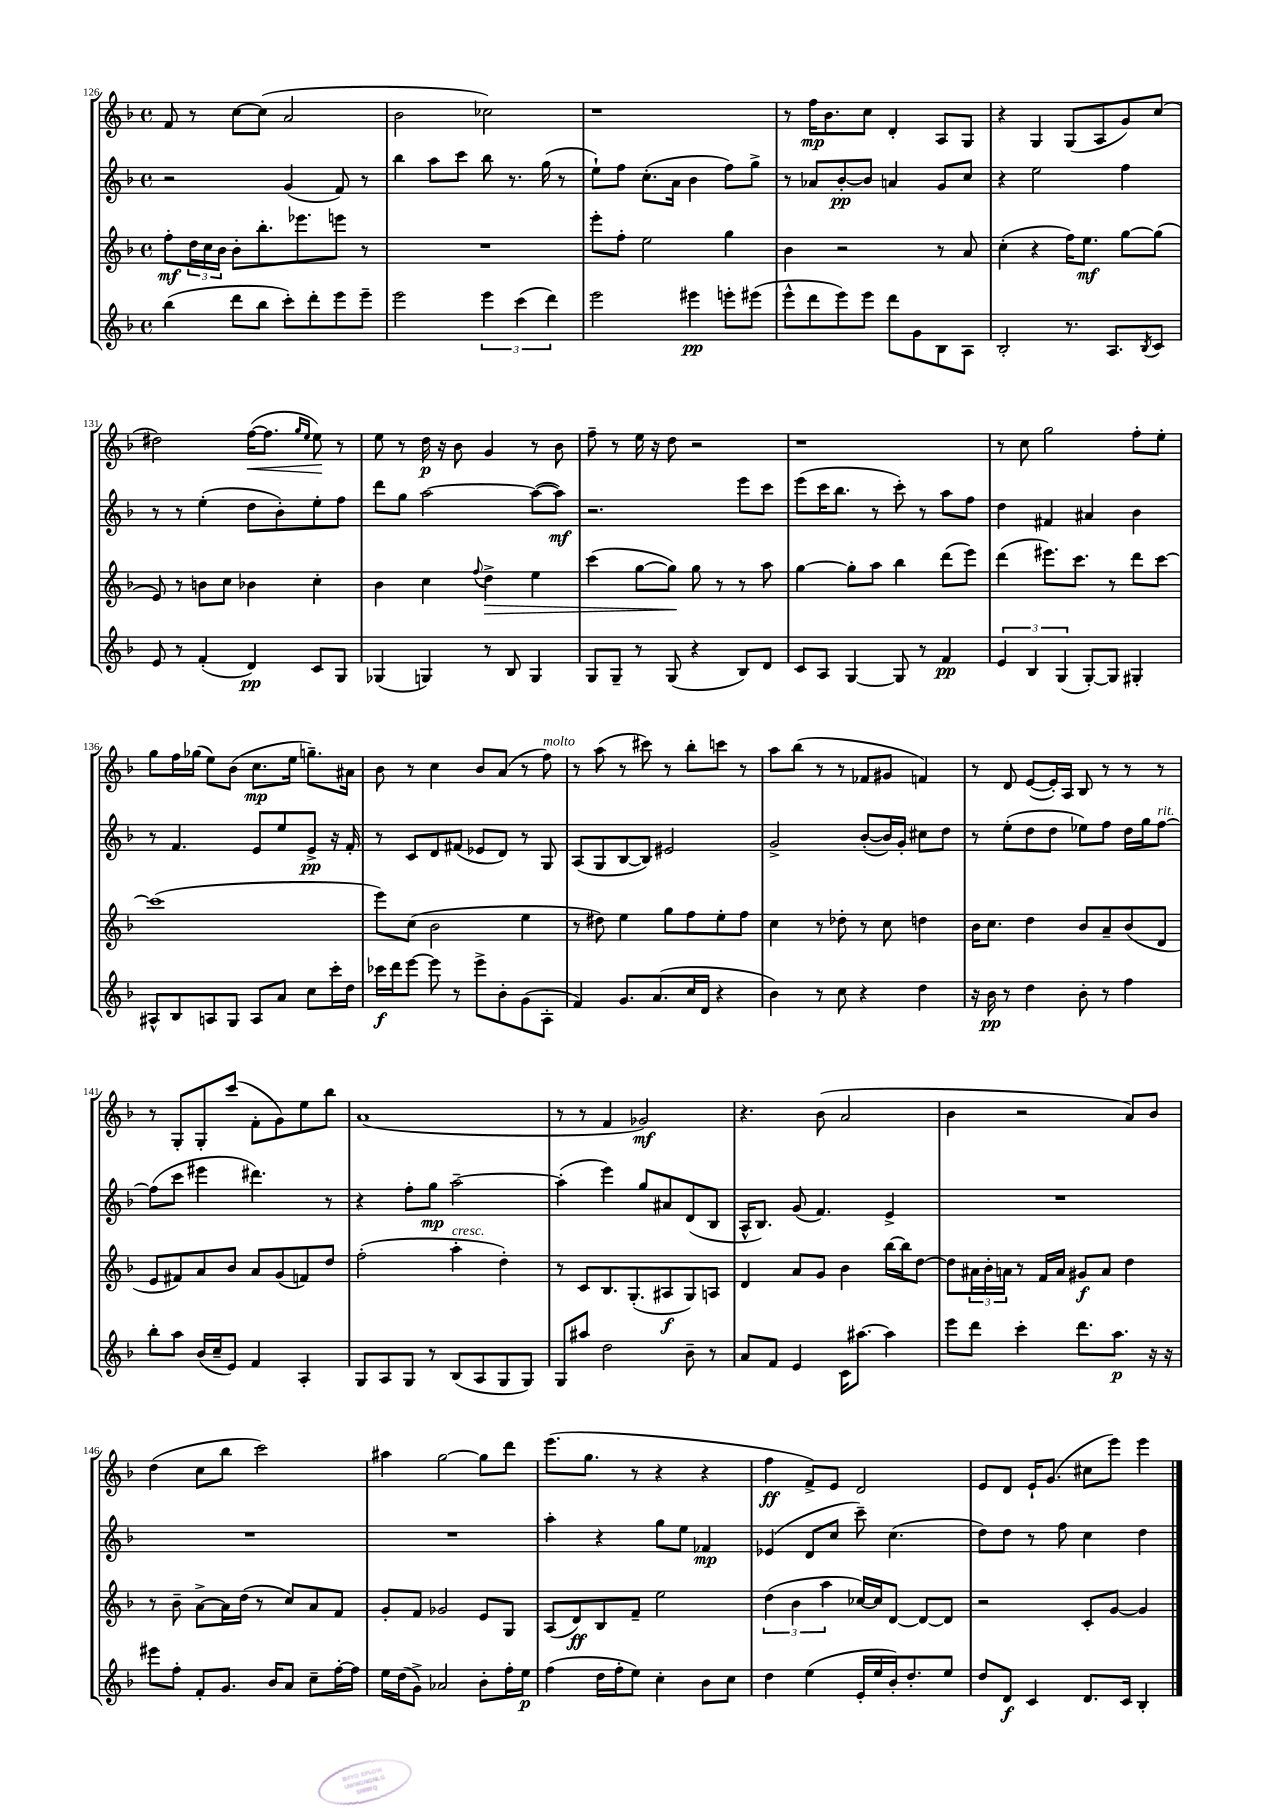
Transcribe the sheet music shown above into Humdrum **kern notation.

**kern	**kern	**kern	**kern
*staff4	*staff3	*staff2	*staff1
*clefG2	*clefG2	*clefG2	*clefG2
*k[b-]	*k[b-]	*k[b-]	*k[b-]
*M4/4	*M4/4	*M4/4	*M4/4
*met(c)	*met(c)	*met(c)	*met(c)
(4bb-	8ff'	2r	8f
.	24dd	.	8r
.	24cc	.	.
.	24b-	.	.
8ddd	8b-'	.	[8cc
8bb-	8.bb-'	.	(8cc]
8ccc')	.	(4g	2a
.	8.eee-	.	.
8ddd'	.	.	.
8eee	8eee	8f)	.
8eee~	8r	8r	.
=	=	=	=
2eee	1r	4bb-	2b-
.	.	8aa	.
.	.	8ccc	.
6eee	.	8bb-	2cc-)
.	.	8.r	.
(6ccc	.	.	.
.	.	(16gg	.
6ddd)	.	.	.
.	.	8r	.
=	=	=	=
2eee	8eee'	8ee`)	1r
.	8ff'	8ff	.
.	2ee	(8.cc'	.
.	.	16a	.
4eee#	.	4b-	.
8eee'	4gg	8ff)	.
(8eee#	.	8gg^	.
=	=	=	=
8eee^^	4b-	8r	8r
8ddd	.	8a-	16ff
.	.	.	8.b-
8eee)	2r	[8b-'	.
8eee	.	8b-]	8cc
8ddd	.	4a	4d'
8g	.	.	.
8B-	8r	8g	8A
8A	8a	8cc	8G
=	=	=	=
2B-'	(4cc'	4r	4r
.	4r	2ee	4G
8.r	16ff)	.	(8G
.	8.ee	.	.
.	.	.	8A
8.A	.	.	.
.	[8gg	4ff	8g)
8qB-	.	.	.
8c	(8gg]	.	(8cc
=	=	=	=
8e	8e)	8r	2dd#)
8r	8r	8r	.
(4f'	8b	(4ee'	.
.	8cc	.	.
4d)	4b-	8dd	([16ff
.	.	.	8.ff]
.	.	8b-')	.
.	.	.	16qqgg
.	.	.	16qqee
8c	4cc'	8ee'	8ee)
8G	.	8ff	8r
=	=	=	=
(4G-	4b-	8ddd	8ee
.	.	8gg	8r
4G)	4cc	[2aa	16dd
.	.	.	16r
.	.	.	8b-
.	8qqff	.	.
8r	4dd^	.	4g
8B-	.	.	.
4G	4ee	(8aa_	8r
.	.	8aa])	8b-
=	=	=	=
8G	(4ccc	2.r	8ff~
8G~	.	.	8r
8r	[8gg	.	16ee
.	.	.	16r
(8G	8gg])	.	8dd
4r	8gg	.	2r
.	8r	.	.
8B-)	8r	8eee	.
8d	8aa	8ccc	.
=	=	=	=
8c	[4gg	(8eee	1r
8A	.	16ccc	.
.	.	8.bb-	.
[4G	8gg']	.	.
.	8aa	8r	.
8G]	4bb-	8ccc')	.
8r	.	8r	.
4f	(8ddd	8aa	.
.	8eee)	8ff	.
=	=	=	=
6e	(4ddd	4dd	8r
.	.	.	8cc
6B-	.	.	.
.	8.eee#)	4f#	2gg
(6G	.	.	.
.	8.ccc	.	.
[8G')	.	4a#	.
8G]	8r	.	.
4G#'	8ddd	4b-	8ff'
.	[8ccc	.	8ee'
=	=	=	=
8A#^^	(1ccc]	8r	8gg
8B-	.	4.f	16ff
.	.	.	(16gg-
8A	.	.	8ee)
8G	.	.	(8b-
8A	.	8e	8.cc
8a	.	8ee	.
.	.	.	16ee
8cc	.	8e^	8.gg~)
16ccc'	.	16r	.
16dd	.	16f'	16a#
=	=	=	=
16ccc-	8eee)	8r	8b-
16ddd	.	.	.
[8eee	(8cc	8c	8r
8eee]	2b-	8d	4cc
8r	.	(8f#	.
8eee^	.	8e-	8b-
8b-'	.	8d)	(8a
(8g	4ee	8r	8r
8A'	.	8G	8ff)
=	=	=	=
4f)	8r	(8A	8r
.	8dd#)	8G	(8aa
8.g	4ee	[8B-	8r
.	.	8B-])	8ccc#)
(8.a	.	.	.
.	8gg	2e#	8r
16cc	8ff	.	8bb-'
16d	.	.	.
4r	8ee'	.	8ccc
.	8ff	.	8r
=	=	=	=
4b-)	4cc	2g^	8aa
.	.	.	(8bb-
8r	8r	.	8r
8cc	8dd-'	.	8r
4r	8r	([8b-'	8f-
.	8cc	16b-])	8g#
.	.	16g'	.
4dd	4dd	8cc#	4f)
.	.	8dd	.
=	=	=	=
16r	16b-	8r	8r
16b-	8.cc	.	.
8r	.	(8ee'	8d
4dd	4dd	8dd	([8e
.	.	8dd	16e'])
.	.	.	16A
8b-'	8b-	8ee-)	8B-
8r	8a~	8ff	8r
4ff	(8b-	16dd	8r
.	.	16gg	.
.	8d	[8ff	8r
=	=	=	=
8bb-'	8e	(8ff]	8r
8aa	8f#)	8ccc	8G'
(16b-	8a	4eee#	8G'
16cc~	.	.	.
8e)	8b-	.	(8ccc
4f	8a	4.ddd#)	8f'
.	(8g	.	8g)
4A'	8f)	.	8ee
.	8dd	8r	8bb-
=	=	=	=
8G	(2ff'	4r	(1a
8A	.	.	.
8G	.	8ff'	.
8r	.	8gg	.
(8B-	4aa'	[2aa~	.
8A	.	.	.
8G	4dd')	.	.
8G)	.	.	.
=	=	=	=
8G	8r	(4aa']	8r
8aa#	8c	.	8r
2dd	8.B-	4eee)	4f
.	(8.G'	.	.
.	.	8gg	2g-)
.	8A#	8a#	.
8b-~	8G)	(8d	.
8r	8A	8B-	.
=	=	=	=
8a	4d	16A^^	4.r
.	.	8.B-)	.
8f	.	.	.
4e	8a	(8g	.
.	8g	4.f)	(8b-
16c	4b-	.	2a
[8.aa#	.	.	.
4aa#]	[16bb-	4e^	.
.	16bb-]	.	.
.	[8dd	.	.
=	=	=	=
8eee	8dd]	1r	4b-
8ddd	24a#	.	.
.	24b-'	.	.
.	24a	.	.
4ccc'	8r	.	2r
.	16f	.	.
.	16a	.	.
8.ddd	8g#	.	.
.	8a	.	.
8.aa	.	.	.
.	4dd	.	8a)
16r	.	.	8b-
16r	.	.	.
=	=	=	=
8eee#	8r	1r	(4dd
8ff'	8b-~	.	.
8f'	[8a^	.	8cc
8.g	16a]	.	8bb-
.	(16dd	.	.
.	8r	.	2ccc)
16b-	.	.	.
8a	8cc)	.	.
8cc~	8a	.	.
[16ff'	8f	.	.
16ff]	.	.	.
=	=	=	=
16ee	8g'	1r	4aa#
(16dd	.	.	.
8g^)	8f	.	.
2a-	2g-	.	[2gg
8b-'	8e	.	8gg]
16ff'	8G	.	8ddd
16ee	.	.	.
=	=	=	=
(4ff	(8A	4aa'	(8.eee
.	8d)	.	.
.	.	.	8.gg
16dd	8B-	4r	.
16ff'	.	.	.
8ee)	8f~	.	8r
4cc'	2ee	8gg	4r
.	.	8ee	.
8b-	.	4f-	4r
8cc	.	.	.
=	=	=	=
4dd	(6dd	(4e-	4ff
.	6b-	.	.
(4ee	.	8d	8f^)
.	6aa	.	.
.	.	8cc	8e
16e'	[16cc-)	8ccc~)	2d
16ee	16cc-]	.	.
16b-')	[8d	(4.cc	.
8.dd'	.	.	.
.	8d_	.	.
8ee	8d]	.	.
=	=	=	=
8dd	2r	8dd)	8e
8d	.	8dd	8d
4c	.	8r	16e`
.	.	.	(8.g
.	.	8ff	.
8.d	8c'	4cc	8cc#
.	[8g	.	8eee)
16c	.	.	.
4B-'	4g]	4dd	4eee
==	==	==	==
*-	*-	*-	*-
